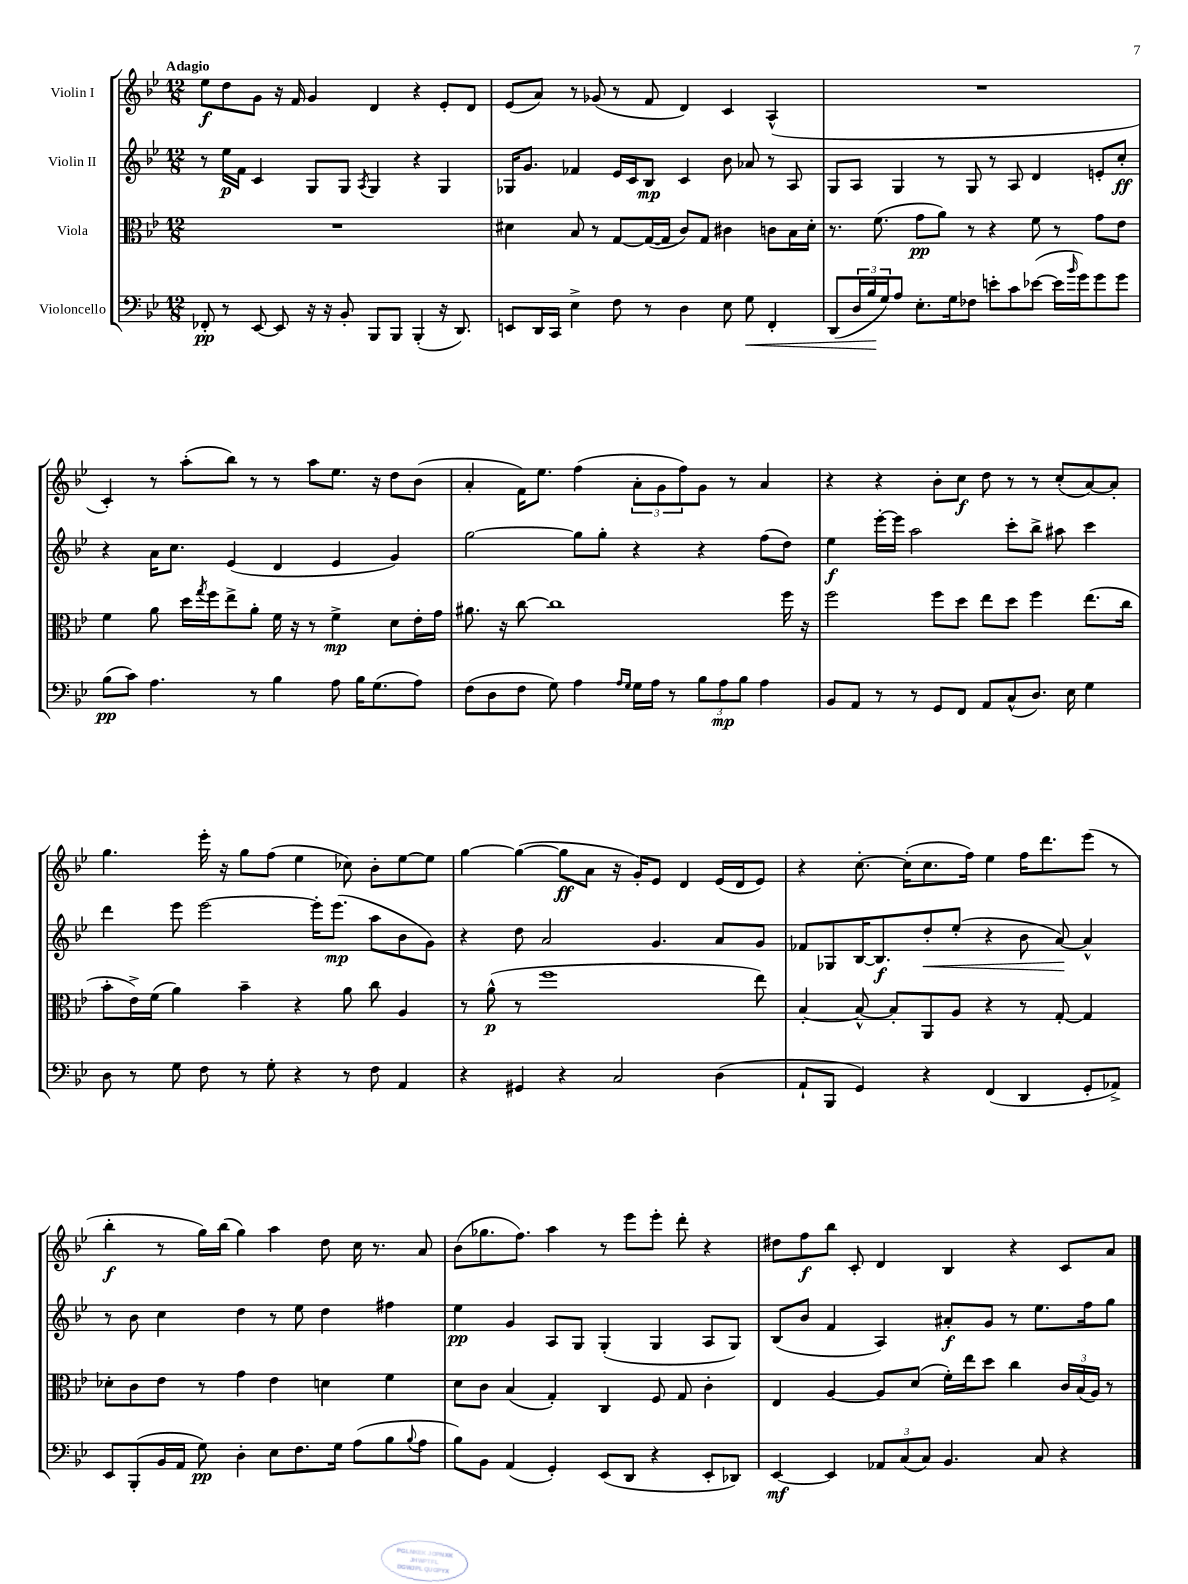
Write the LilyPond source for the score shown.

<<
\new StaffGroup <<
\new Staff = "s0" \with { instrumentName = "Violin I" } {
    \clef treble \key bes \major \numericTimeSignature \time 12/8 \tempo "Adagio"
    ees''8\f d''8 g'8 r16 f'16 g'4 d'4 r4 ees'8-. d'8 |
    ees'8( a'8) r8 ges'8( r8 f'8 d'4) c'4 a4-^( |
    R1. |
    c'4-.) r8 a''8-.( bes''8) r8 r8 a''8 ees''8. r16 d''8 bes'8( |
    a'4-. f'16) ees''8. f''4( \tuplet 3/2 { a'8-. g'8 f''8) } g'8 r8 a'4 |
    r4 r4 bes'8-. c''8\f d''8 r8 r8 c''8-.( a'8~) a'8-. |
    g''4. ees'''16-. r16 g''8 f''8( ees''4 ces''8) bes'8-. ees''8~ ees''8 |
    g''4~ g''4~( g''8\ff a'8 r16 g'16-.) ees'8 d'4 ees'16( d'16 ees'8) |
    r4 c''8.~-. c''16-.( c''8. f''16) ees''4 f''16 d'''8. ees'''8( r8 |
    bes''4-.\f r8 g''16) bes''16( g''4) a''4 d''8 c''16 r8. a'8 |
    bes'8( ges''8. f''8.) a''4 r8 ees'''8 ees'''8-. d'''8-. r4 |
    dis''8 f''8\f bes''8 c'8-. d'4 bes4 r4 c'8 a'8 \bar "|." |
}
\new Staff = "s1" \with { instrumentName = "Violin II" } {
    \clef treble \key bes \major \numericTimeSignature \time 12/8
    r8 ees''16\p f'16 c'4 g8 g8 \acciaccatura { a8 } g4 r4 g4 |
    ges16 g'8. fes'4 ees'16 c'16 bes8\mp c'4 bes'8 aes'8 r8 a8 |
    g8 a8 g4 r8 g8 r8 a8 d'4 e'8-. c''8-.\ff |
    r4 a'16 c''8. ees'4( d'4 ees'4 g'4) |
    g''2~ g''8 g''8-. r4 r4 f''8( d''8) |
    ees''4\f ees'''16~-. ees'''16 a''2 c'''8-. bes''8-> ais''8 c'''4 |
    d'''4 ees'''8 ees'''2~ ees'''16-. ees'''8.\mp( a''8 bes'8 g'8) |
    r4 d''8 a'2 g'4. a'8 g'8 |
    fes'8 ges8 bes16~ bes8.\f d''8-.\< ees''8-.( r4 bes'8 a'8~\!) a'4-^ |
    r8 bes'8 c''4 d''4 r8 ees''8 d''4 fis''4 |
    ees''4\pp g'4 a8 g8 g4-.( g4 a8 g8) |
    bes8( bes'8 f'4 a4) ais'8-.\f g'8 r8 ees''8. f''16 g''8 \bar "|." |
}
\new Staff = "s2" \with { instrumentName = "Viola" } {
    \clef alto \key bes \major \numericTimeSignature \time 12/8
    R1. |
    dis'4 bes8 r8 g8~ g16~( g16 c'8) g8 cis'4 c'8 bes16 dis'16-. |
    r8. f'8.( g'8\pp a'8) r8 r4 f'8 r8 g'8 ees'8 |
    f'4 a'8 d''16 \acciaccatura { g''8 } f''16 ees''8-> a'8-. f'16 r16 r8 f'4->\mp d'8 ees'16-. g'16 |
    ais'8. r16 c''8~ c''1 f''16 r16 |
    f''2 f''8 d''8 ees''8 d''8 f''4 ees''8.( c''16 |
    bes'8-. ees'16->) f'16( a'4) bes'4-- r4 a'8 c''8 a4 |
    r8 a'8-^\p( r8 f''1 ees''8) |
    bes4~-. bes8~-^ bes8-. a,8 a8 r4 r8 g8~-. g4 |
    des'8-. c'8 ees'8 r8 g'4 ees'4 d'4 f'4 |
    d'8 c'8 bes4( g4-.) c4 f8 g8 c'4-. |
    ees4 a4~ a8 d'8( f'16-.) ees''16 d''8 c''4 \tuplet 3/2 { c'16 bes16( a16) } r8 \bar "|." |
}
\new Staff = "s3" \with { instrumentName = "Violoncello" } {
    \clef bass \key bes \major \numericTimeSignature \time 12/8
    fes,8-.\pp r8 ees,8~ ees,8 r16 r16 bes,8-. bes,,8 bes,,8 bes,,4-.( r16 d,8.) |
    e,8 d,16 c,16 ees4-> f8 r8 d4 ees8 g8\< f,4-. |
    d,8( \tuplet 3/2 { d16 bes16\! g16) } a8 ees8.-. g16 fes8 e'8-. c'8 ees'8~( ees'16 \grace { bes'16 } g'16) g'8 g'8 |
    bes8\pp( c'8) a4. r8 bes4 a8 bes16 g8.( a8) |
    f8( d8 f8 g8) a4 \grace { a16 g16 } g16 a16 r8 \tuplet 3/2 { bes8 a8\mp bes8 } a4 |
    bes,8 a,8 r8 r8 g,8 f,8 a,8 c8-^( d8.) ees16 g4 |
    d8 r8 g8 f8 r8 g8-. r4 r8 f8 a,4 |
    r4 gis,4 r4 c2 d4( |
    a,8-! bes,,8 g,4) r4 f,4( d,4 g,8-. aes,8->) |
    ees,8 bes,,8-.( bes,16 a,16 g8\pp) d4-. ees8 f8. g16 a8( bes8 \appoggiatura { bes8 } a8 |
    bes8) bes,8 a,4( g,4-.) ees,8( d,8 r4 ees,8-. des,8) |
    ees,4~\mf ees,4 \tuplet 3/2 { aes,8 c8( c8) } bes,4. c8 r4 \bar "|." |
}
>>
>>
\layout { \context { \Score \remove "Bar_number_engraver" } }
